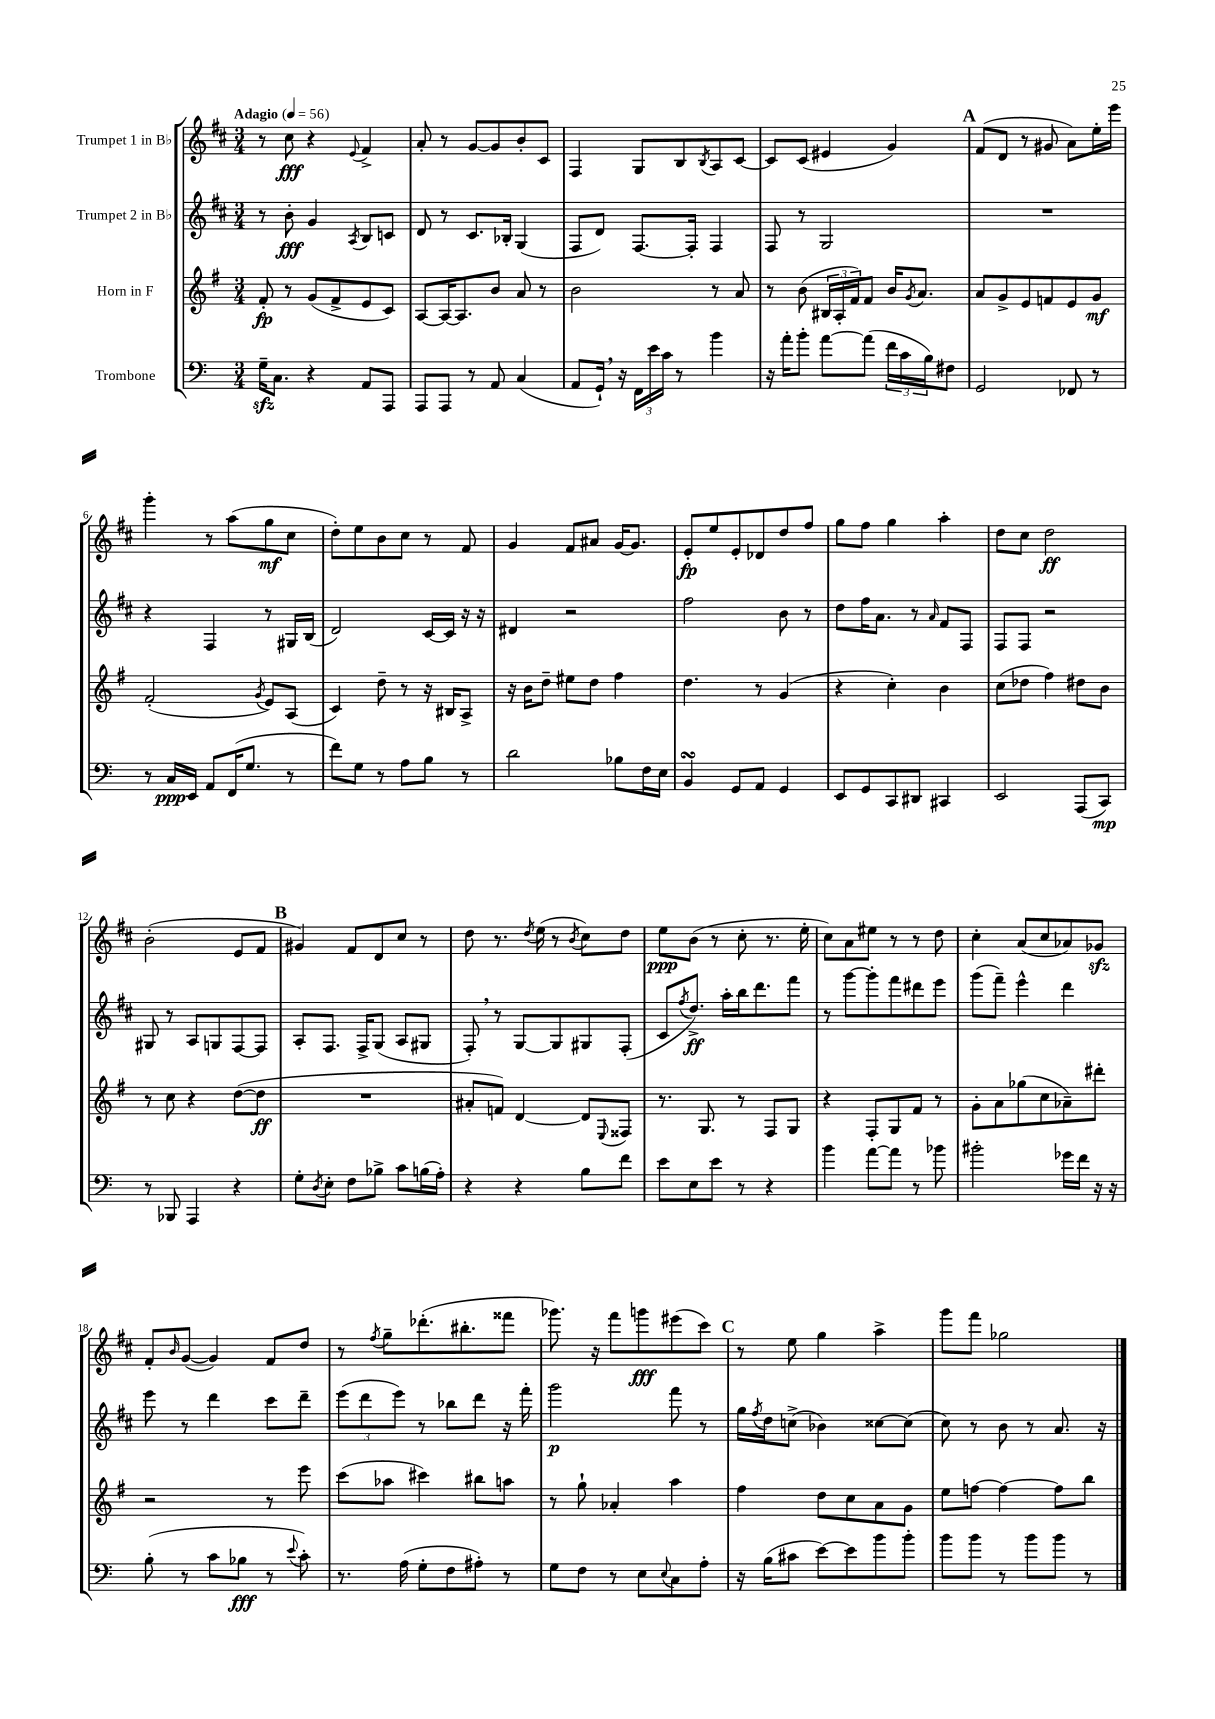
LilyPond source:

<<
\new StaffGroup <<
\new Staff = "s0" \with { instrumentName = "Trumpet 1 in Bb" } {
    \clef treble \key d \major \numericTimeSignature \time 3/4 \tempo "Adagio" 4 = 56
    r8 cis''8\fff r4 \appoggiatura { e'8 } fis'4-> |
    a'8-. r8 g'8~ g'8 b'8-. cis'8 |
    fis4 g8 b8 \acciaccatura { b8 } a8 cis'8~ |
    cis'8 cis'8( eis'4 g'4) |
    \mark \markup { \bold "A" } fis'8( d'8 r8 gis'8 a'8) e''16-. e'''16 |
    g'''4-. r8 a''8( g''8\mf cis''8 |
    d''8-.) e''8 b'8 cis''8 r8 fis'8 |
    g'4 fis'8 ais'8 g'16~ g'8. |
    e'8-.\fp e''8 e'8-. des'8 d''8 fis''8 |
    g''8 fis''8 g''4 a''4-. |
    d''8 cis''8 d''2\ff |
    b'2-.( e'8 fis'8 |
    \mark \markup { \bold "B" } gis'4) fis'8 d'8 cis''8 r8 |
    d''8 r8. \acciaccatura { d''8 } e''16( r8 \acciaccatura { b'8 } cis''8) d''8 |
    e''8\ppp b'8( r8 cis''8-. r8. e''16-. |
    cis''8) a'8 eis''8 r8 r8 d''8 |
    cis''4-. a'8( cis''8 aes'8) ges'8\sfz |
    fis'8-. \grace { b'16 } g'8~( g'4) fis'8 d''8 |
    r8 \acciaccatura { fis''8 } g''8-- des'''8.-.( bis''8.-. fisis'''8 |
    ges'''8.) r16 fis'''8 g'''8\fff eis'''8( cis'''8) |
    \mark \markup { \bold "C" } r8 e''8 g''4 a''4-> |
    g'''8 fis'''8 ges''2 \bar "|." |
}
\new Staff = "s1" \with { instrumentName = "Trumpet 2 in Bb" } {
    \clef treble \key d \major \numericTimeSignature \time 3/4
    r8 b'8-.\fff g'4 \acciaccatura { a8 } b8 c'8 |
    d'8 r8 cis'8. bes16-. g4( |
    fis8 d'8) fis8.~ fis16-. fis4 |
    fis8 r8 g2 |
    \mark \markup { \bold "A" } R2. |
    r4 fis4 r8 gis16 b16( |
    d'2) cis'16~ cis'16 r16 r16 |
    dis'4 r2 |
    fis''2 b'8 r8 |
    d''8 fis''16 a'8. r8 \grace { a'16 } fis'8 fis8 |
    fis8 fis8 r2 |
    gis8 r8 a8 g8 fis8~ fis8 |
    \mark \markup { \bold "B" } a8-. fis8. fis16-> g8( a8 gis8 |
    fis8-.) \breathe r8 g8~ g8 gis8 fis8-.( |
    cis'8 \acciaccatura { fis''8 } d''8.->\ff) a''16-. b''16 d'''8. fis'''8 |
    r8 g'''8~ g'''8-. fis'''8 dis'''8 e'''8 |
    g'''8( fis'''8--) e'''4-^ d'''4 |
    e'''8 r8 d'''4 cis'''8 d'''8-- |
    \tuplet 3/2 { e'''8( d'''8 e'''8) } r8 bes''8 d'''8 r16 fis'''16-. |
    g'''2\p fis'''8 r8 |
    \mark \markup { \bold "C" } g''16 \acciaccatura { fis''8 } d''16 c''8->( bes'4) cisis''8~ cisis''8( |
    cis''8) r8 b'8 r8 a'8. r16 \bar "|." |
}
\new Staff = "s2" \with { instrumentName = "Horn in F" } {
    \clef treble \key g \major \numericTimeSignature \time 3/4
    fis'8-.\fp r8 g'8( fis'8-> e'8 c'8) |
    a8~ a16~ a8. b'8 a'8 r8 |
    b'2 r8 a'8 |
    r8 b'8( \tuplet 3/2 { bis16 a16-. fis'16) } fis'8 b'16 \acciaccatura { g'8 } a'8. |
    \mark \markup { \bold "A" } a'8 g'8-> e'8 f'8 e'8 g'8\mf |
    fis'2-.( \acciaccatura { g'8 } e'8) a8( |
    c'4) d''8-- r8 r16 bis16 a8-> |
    r16 b'16 d''8-- eis''8 d''8 fis''4 |
    d''4. r8 g'4( |
    r4 c''4-.) b'4 |
    c''8( des''8 fis''4) dis''8 b'8 |
    r8 c''8 r4 d''8~( d''8\ff |
    \mark \markup { \bold "B" } R2. |
    ais'8-. f'8) d'4~ d'8 \appoggiatura { e8 } fisis8 |
    r8. g8. r8 fis8 g8 |
    r4 fis8-. g8 fis'8 r8 |
    g'8-. a'8 ges''8( c''8 aes'8--) dis'''8-. |
    r2 r8 e'''8 |
    c'''8( aes''8 cis'''4) bis''8 a''8 |
    r8 g''8-! aes'4-. a''4 |
    \mark \markup { \bold "C" } fis''4 d''8 c''8 a'8 g'8 |
    e''8 f''8~ f''4~ f''8 b''8 \bar "|." |
}
\new Staff = "s3" \with { instrumentName = "Trombone" } {
    \clef bass \key c \major \numericTimeSignature \time 3/4
    g16--\sfz c8. r4 a,8 a,,8 |
    a,,8 a,,8 r8 a,8 c4( |
    a,8 g,16-!) \breathe r16 \tuplet 3/2 { f,16 e'16 c'16 } r8 b'4 |
    r16 a'16-. b'8-. a'8~ a'8( \tuplet 3/2 { f'16 c'16 b16) } fis8 |
    \mark \markup { \bold "A" } g,2 fes,8 r8 |
    r8 c16\ppp e,16 a,8 f,16( g8. r8 |
    f'8) g8 r8 a8 b8 r8 |
    d'2 bes8 f16 e16 |
    b,4\turn g,8 a,8 g,4 |
    e,8 g,8 c,8 dis,8 cis,4 |
    e,2 a,,8( c,8\mp) |
    r8 bes,,8 a,,4 r4 |
    \mark \markup { \bold "B" } g8-. \acciaccatura { d8 } e8-. f8 bes8-> c'8 b16( a16-.) |
    r4 r4 b8 f'8 |
    e'8 e8 e'8 r8 r4 |
    b'4 a'8~ a'8 r8 bes'8 |
    bis'2-. ges'16 f'16 r16 r16 |
    b8-.( r8 c'8 bes8\fff r8 \appoggiatura { e'8 } c'8-.) |
    r8. a16( g8-. f8 ais8-.) r8 |
    g8 f8 r8 e8 \appoggiatura { e8 } c8 a8-. |
    \mark \markup { \bold "C" } r16 b16( cis'8 e'8~) e'8 b'8 b'8-. |
    b'8 b'8 r8 b'8 b'8 r8 \bar "|." |
}
>>
>>
